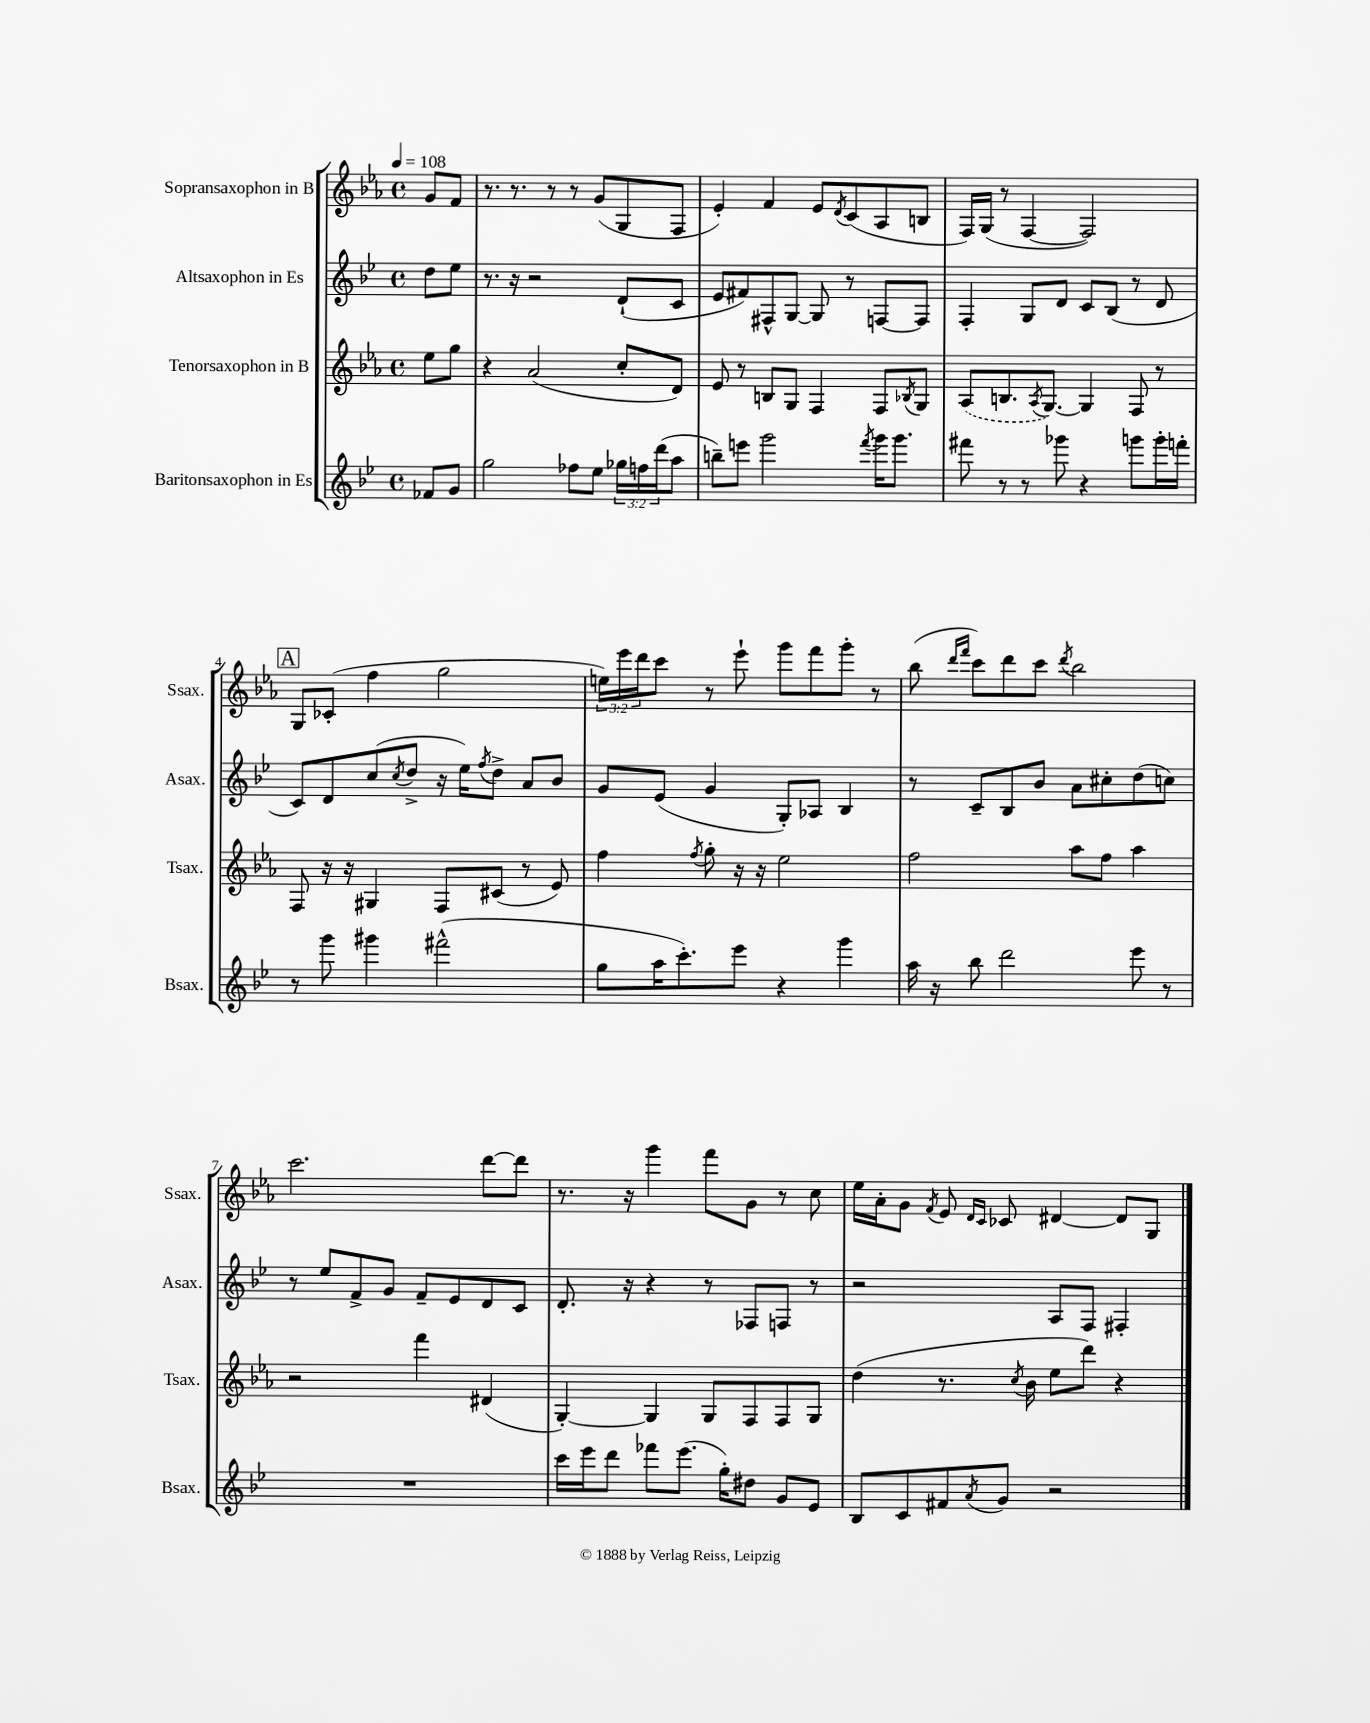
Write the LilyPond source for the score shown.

<<
\new StaffGroup <<
\new Staff = "s0" \with { instrumentName = "Sopransaxophon in B" shortInstrumentName = "Ssax." } {
    \clef treble \key ees \major \defaultTimeSignature \time 4/4 \override Staff.TupletNumber.text = #tuplet-number::calc-fraction-text \partial 4 \tempo 4 = 108
    g'8 f'8 |
    r8. r8. r8 r8 g'8( g8 f8 |
    ees'4-.) f'4 ees'8 \acciaccatura { d'8 } c'8( aes8 b8 |
    f16) g16( r8 f4~ f2) |
    \mark \markup { \box "A" } g8 ces'8-.( f''4 g''2 |
    \tuplet 3/2 { e''16) ees'''16 d'''16 } c'''8 r8 ees'''8-! g'''8 f'''8 g'''8-. r8 |
    bes''8( \grace { d'''16 f'''16 } c'''8) d'''8 c'''8 \acciaccatura { d'''8 } bes''2 |
    c'''2. d'''8~ d'''8 |
    r8. r16 g'''4 f'''8 g'8 r8 c''8 |
    ees''16 aes'16-. g'8 \acciaccatura { f'8 } ees'8 \grace { d'16 c'16 } ces'8 dis'4~ dis'8 g8 \bar "|." |
}
\new Staff = "s1" \with { instrumentName = "Altsaxophon in Es" shortInstrumentName = "Asax." } {
    \clef treble \key bes \major \defaultTimeSignature \time 4/4 \partial 4
    d''8 ees''8 |
    r8. r16 r2 d'8-!( c'8 |
    ees'8 fis'8) fis8-^ g8~ g8 r8 f8~ f8 |
    f4-. g8 d'8 c'8 bes8( r8 d'8 |
    \mark \markup { \box "A" } c'8) d'8 c''8( \acciaccatura { c''8 } d''8-> r16 ees''16) \acciaccatura { f''8 } d''8-> a'8 bes'8 |
    g'8 ees'8( g'4 g8-.) aes8 bes4 |
    r8 c'8-- bes8 bes'8 a'8 cis''8-. d''8( c''8) |
    r8 ees''8 f'8-> g'8 f'8-- ees'8 d'8 c'8 |
    d'8.-. r16 r4 r8 fes8 f8 r8 |
    r2 a8 f8 fis4-. \bar "|." |
}
\new Staff = "s2" \with { instrumentName = "Tenorsaxophon in B" shortInstrumentName = "Tsax." } {
    \clef treble \key ees \major \defaultTimeSignature \time 4/4 \partial 4
    ees''8 g''8 |
    r4 aes'2( c''8-. d'8) |
    ees'8 r8 b8 g8 f4 f8 \acciaccatura { bes8 } g8 |
    \once \slurDashed aes8( b8. \acciaccatura { aes8 } g8.~) g4 f8 r8 |
    \mark \markup { \box "A" } f8 r16 r16 gis4 f8 cis'8( r8 ees'8) |
    f''4 \acciaccatura { f''8 } g''8-. r16 r16 ees''2 |
    f''2 aes''8 f''8 aes''4 |
    r2 f'''4 dis'4( |
    g4~-.) g4 g8 f8 f8 g8 |
    d''4( r8. \acciaccatura { c''8 } bes'16 ees''8 d'''8) r4 \bar "|." |
}
\new Staff = "s3" \with { instrumentName = "Baritonsaxophon in Es" shortInstrumentName = "Bsax." } {
    \clef treble \key bes \major \defaultTimeSignature \time 4/4 \override Staff.TupletNumber.text = #tuplet-number::calc-fraction-text \partial 4
    fes'8 g'8 |
    g''2 fes''8 ees''8 \tuplet 3/2 { ges''16 f''16 d'''16( } a''8 |
    b''8--) e'''8 g'''2 \acciaccatura { f'''8 } g'''16 g'''8. |
    fis'''8 r8 r8 ges'''8 r4 g'''8 g'''16-. f'''16-. |
    \mark \markup { \box "A" } r8 g'''8 gis'''4 fis'''2-^( |
    g''8 a''16 c'''8.-.) ees'''8 r4 g'''4 |
    a''16 r16 bes''8 d'''2 ees'''8 r8 |
    R1 |
    c'''16 ees'''16 d'''8 fes'''8 ees'''8.( g''16-.) dis''8 g'8 ees'8 |
    bes8 c'8 fis'8 \acciaccatura { a'8 } g'8 r2 \bar "|." |
}
>>
>>
